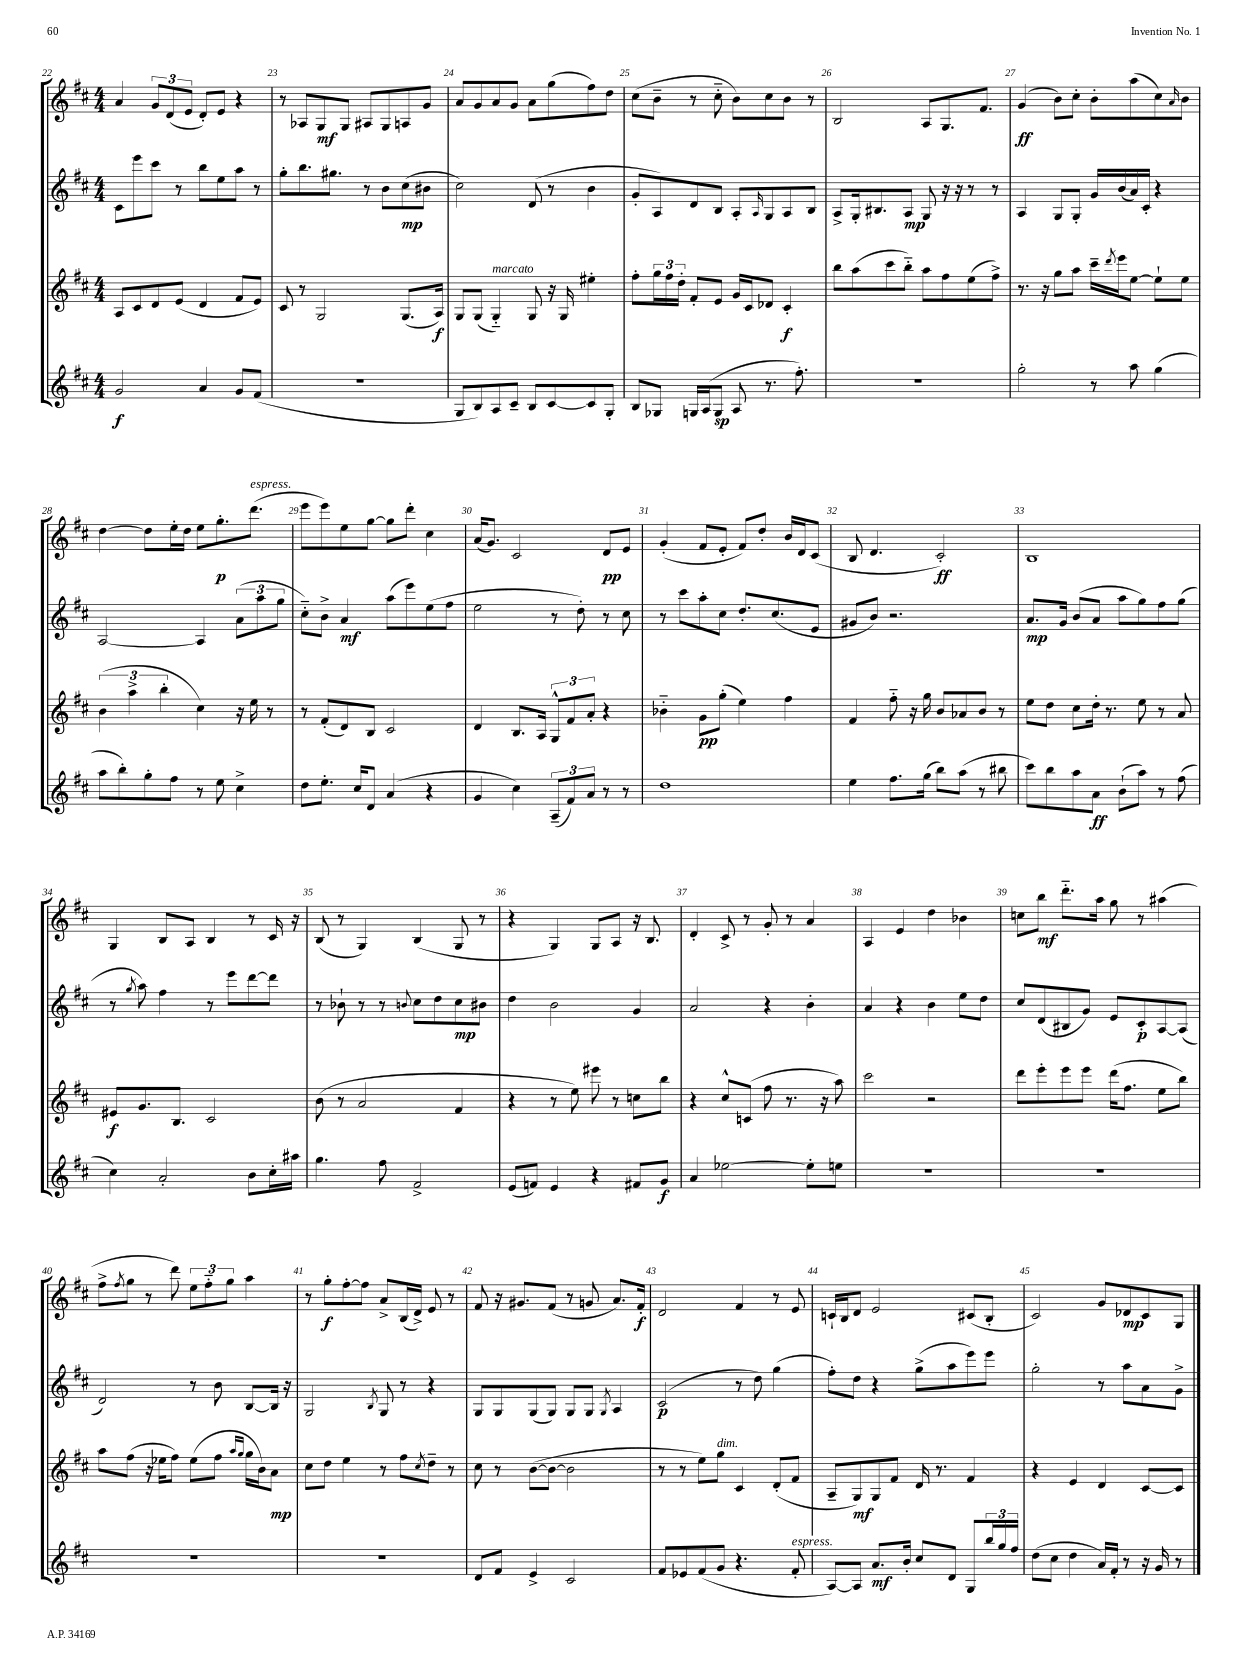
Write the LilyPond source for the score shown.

<<
\new StaffGroup <<
\new Staff = "s0" {
    \clef treble \key d \major \numericTimeSignature \time 4/4
    a'4 \tuplet 3/2 { g'8 d'8( e'8 } d'8-.) e'8 r4 |
    r8 aes8 g8\mf g8 ais8 g8 a8 g'8 |
    a'8 g'8 a'8 g'8 a'8 g''8( fis''8) d''8 |
    cis''8( b'8-- r8 cis''8-_ b'8) cis''8 b'8 r8 |
    b2 a8 g8. fis'8. |
    g'4\ff( b'8) cis''8-. b'8-. a''8( cis''8) \grace { a'16 } b'8 |
    d''4~ d''8 e''16-. d''16 e''8 g''8.-.\p d'''8.^\markup { \italic "espress." }( |
    e'''8 e'''8) e''8 g''8~ g''8 d'''8-. cis''4 |
    a'16( g'8.) cis'2 d'8\pp e'8 |
    g'4-.( fis'8 e'8-. fis'8) d''8-. b'16 d'16 cis'8( |
    b8 d'4. cis'2-.\ff) |
    b1 |
    g4 b8 a8 b4 r8 cis'16 r16 |
    b8( r8 g4) b4( g8 r8 |
    r4 g4) g8 a8 r16 b8. |
    d'4-. cis'8-> r8 g'8-. r8 a'4 |
    a4 e'4 d''4 bes'4 |
    c''8 b''8\mf d'''8.-_ a''16 g''8 r8 ais''4( |
    fis''8-> \acciaccatura { fis''8 } g''8 r8 d'''8) \tuplet 3/2 { e''8 fis''8-_ g''8 } a''4 |
    r8 g''8-.\f fis''8~-. fis''8 a'8-> b16( d'16->) e'8 r8 |
    fis'8 r16 gis'8. fis'8( r8 g'8 a'8.) fis'16-.\f |
    d'2 fis'4 r8 e'8 |
    c'16-! b16 d'8 e'2 cis'8( b8-. |
    cis'2) g'8 des'8\mp cis'8 g8 \bar "|." |
}
\new Staff = "s1" {
    \clef treble \key d \major \numericTimeSignature \time 4/4
    cis'8 e'''8 cis'''8 r8 b''8 e''8 a''8 r8 |
    g''8-. b''8. gis''8. r8 b'8 cis''8\mp( bis'8 |
    cis''2) d'8( r8 b'4 |
    g'8-. a8) d'8 b8 a8-. \grace { a16 } g8 a8 b8 |
    a8-> g16-. bis8. a8\mp g8 r16 r16 r8 r8 |
    a4 g8 g8-. g'16 b'16( a'16) cis'16-. r4 |
    a2~ a4 \tuplet 3/2 { a'8( a''8 g''8 } |
    cis''8-_) b'8-> a'4\mf a''8( e'''8) e''8( fis''8 |
    e''2 r8 d''8-.) r8 cis''8 |
    r8 cis'''8 a''8-. cis''8 d''8.-. cis''8.( e'8 |
    gis'8 b'8) r2. |
    a'8.\mp g'16 b'8( a'8 a''8 g''8) fis''8 g''8( |
    r8 \acciaccatura { g''8 } a''8) fis''4 r8 e'''8 d'''8~ d'''8 |
    r8 bes'8-! r8 r8 \appoggiatura { b'8 } cis''8 d''8 cis''8\mp bis'8 |
    d''4 b'2 g'4 |
    a'2 r4 b'4-. |
    a'4 r4 b'4 e''8 d''8 |
    cis''8 d'8( bis8 g'8) e'8 cis'8-.\p a8~ a8( |
    d'2) r8 b'8 b8~ b16 r16 |
    g2 \acciaccatura { b8 } g8 r8 r4 |
    g8 g8 g8( g8) g8 g8 \acciaccatura { g8 } a4 |
    cis'2\p( r8 d''8) g''4( |
    fis''8-.) d''8 r4 g''8->( a''8 e'''8) e'''8 |
    g''2-. r8 a''8 a'8 g'8-> \bar "|." |
}
\new Staff = "s2" {
    \clef treble \key d \major \numericTimeSignature \time 4/4
    a8 cis'8 d'8 e'8( d'4 fis'8 e'8) |
    cis'8 r8 g2 g8.( a16\f) |
    g8 g8( g4-_^\markup { \italic "marcato" }) g8 r16 g16 eis''4-. |
    fis''8-. \tuplet 3/2 { g''16 fis''16 d''16-. } fis'8-. e'8 g'16 cis'16 des'8 cis'4-.\f |
    b''8 a''8( cis'''8 b''8-_) a''8 fis''8 e''8( fis''8->) |
    r8. r16 g''8 a''8 cis'''16-- \acciaccatura { d'''8 } e'''16 e''8~ e''8-! e''8 |
    \tuplet 3/2 { b'4( a''4-> b''4-. } cis''4) r16 e''16 r8 |
    r8 fis'8-.( d'8) b8 cis'2 |
    d'4 b8. a16 \tuplet 3/2 { g8-^ fis'8 a'8-. } r4 |
    bes'4-_ g'8\pp g''8-.( e''4) fis''4 |
    fis'4 fis''8-_ r16 g''16 b'8 aes'8 b'8 r8 |
    e''8 d''8 cis''8 d''16-. r8. e''8 r8 a'8 |
    eis'8\f g'8. b8. cis'2 |
    b'8( r8 a'2 fis'4 |
    r4 r8 e''8) eis'''8 r8 c''8 b''8 |
    r4 cis''8-^ c'8( fis''8 r8. r16 a''8) |
    cis'''2 r2 |
    d'''8 e'''8-. e'''8 e'''8 d'''16( fis''8. e''8 b''8) |
    a''8 fis''8( r16 ees''16 fis''8) ees''8( fis''8 \grace { a''16 g''16 } g''16 b'16) a'8\mp |
    cis''8 d''8 e''4 r8 fis''8 \acciaccatura { cis''8 } d''8-- r8 |
    cis''8 r8 b'8~( b'8~ b'2 |
    r8 r8 e''8) g''8^\markup { \italic "dim." } cis'4 d'8-.( fis'8 |
    a8-- g8\mf) g8 fis'8 d'16 r8. fis'4 |
    r4 e'4 d'4 cis'8~ cis'8 \bar "|." |
}
\new Staff = "s3" {
    \clef treble \key d \major \numericTimeSignature \time 4/4
    g'2\f a'4 g'8 fis'8( |
    R1 |
    g8 b8) a8 cis'8-- b8 cis'8~ cis'8 g8-. |
    b8 ges8 g16 a16( g8\sp a8 r8. fis''8.-.) |
    R1 |
    g''2-. r8 a''8 g''4( |
    a''8 b''8-.) g''8-. fis''8 r8 e''8 cis''4-> |
    d''8 e''8.-. cis''16 d'8 a'4( r4 |
    g'4 cis''4) \tuplet 3/2 { a8--( fis'8) a'8 } r8 r8 |
    d''1 |
    e''4 fis''8. g''16( b''8) a''8( r8 bis''8 |
    cis'''8) b''8 a''8 a'8\ff b'8-!( a''8) r8 fis''8( |
    cis''4) a'2-. b'8 cis''16-. ais''16 |
    g''4. fis''8 fis'2-> |
    e'8( f'8) e'4 r4 fis'8 g'8\f |
    a'4 ees''2~ ees''8-. e''8 |
    R1 |
    R1 |
    R1 |
    R1 |
    d'8 fis'8 e'4-> cis'2 |
    fis'8 ees'8 fis'8( g'8 r4. fis'8-.^\markup { \italic "espress." } |
    a8~) a8 a'8.\mf b'16-. cis''8 d'8 g8 \tuplet 3/2 { b''16 g''16 fis''16 } |
    d''8( cis''8 d''4 a'16) fis'16-. r8 r16 g'16 r8 \bar "|." |
}
>>
>>
\layout { \context { \Score currentBarNumber = #22 \override BarNumber.break-visibility = ##(#f #t #t) barNumberVisibility = #all-bar-numbers-visible } }
